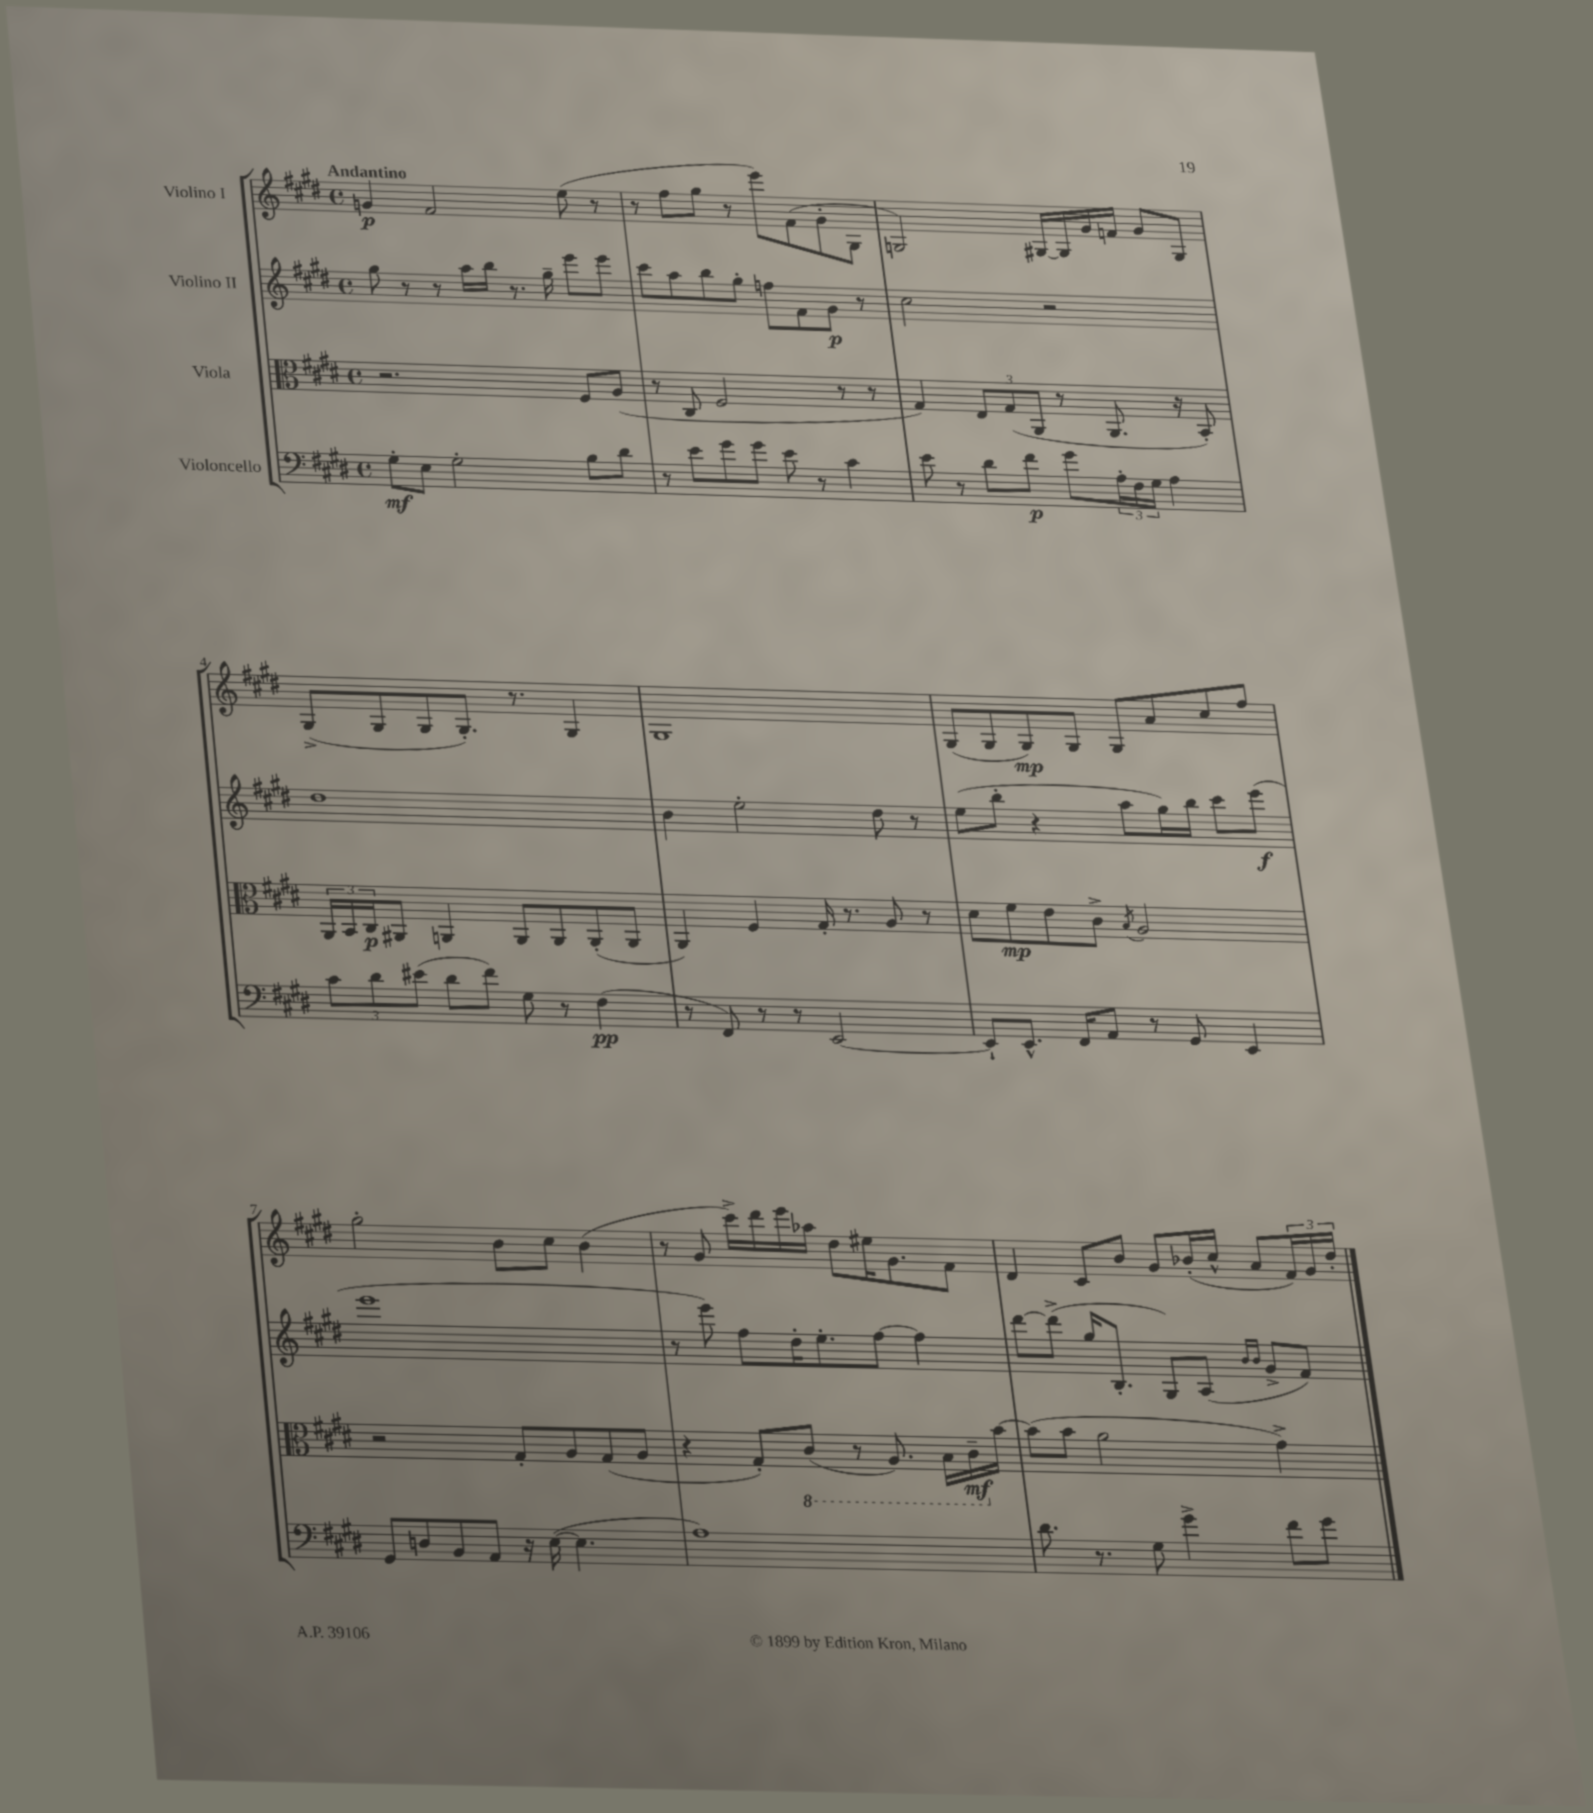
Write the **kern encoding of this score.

**kern	**dynam	**kern	**dynam	**kern	**dynam	**kern	**dynam
*part4	*part4	*part3	*part3	*part2	*part2	*part1	*part1
*staff4	*staff4	*staff3	*staff3	*staff2	*staff2	*staff1	*staff1
*I"Violoncello	*	*I"Viola	*	*I"Violino II	*	*I"Violino I	*
*clefF4	*	*clefC3	*	*clefG2	*	*clefG2	*
*k[f#c#g#d#]	*	*k[f#c#g#d#]	*	*k[f#c#g#d#]	*	*k[f#c#g#d#]	*
*M4/4	*	*M4/4	*	*M4/4	*	*M4/4	*
*met(c)	*	*met(c)	*	*met(c)	*	*met(c)	*
=1	=1	=1	=1	=1	=1	=1	=1
!	!	!	!	!	!	!LO:TX:a:B:t=Andantino	!
8G#'\L	mf	2.r	.	8gg#\	.	4gn/	p
8E\J	.	.	.	8r	.	.	.
2G#'\	.	.	.	8r	.	2f#/	.
.	.	.	.	16aa\LL	.	.	.
.	.	.	.	16bb\JJ	.	.	.
.	.	.	.	8.r	.	.	.
.	.	.	.	16gg#~\	.	.	.
8B\L	.	8F#/L	.	8eee\L	.	(8ee\	.
8d#\J	.	(8A/J	.	8eee\J	.	8r	.
=2	=2	=2	=2	=2	=2	=2	=2
8r	.	8r	.	8ccc#\L	.	8r	.
8e\L	.	8C#/	.	8aa\	.	8ff#\L	.
8g#\	.	2F#/	.	8bb\	.	8gg#\J	.
8g#\J	.	.	.	8gg#'\J	.	8r	.
8e\	.	.	.	8ffn\L	.	8eee\L)	.
8r	.	.	.	8f#\	.	(8f#\	.
4c#\	.	8r	.	8g#\J	p	8g#'\	.
.	.	8r	.	8r	.	8G#\J	.
=3	=3	=3	=3	=3	=3	=3	=3
8e\	.	4G#/)	.	2cc#\	.	2Gn/)	.
8r	.	.	.	.	.	.	.
8d#\L	.	12E/L	.	.	.	.	.
.	.	(12G#/	.	.	.	.	.
8f#\J	p	.	.	.	.	.	.
.	.	12AA/J	.	.	.	.	.
8g#\L	.	8r	.	2r	.	[16G#X/LL	.
.	.	.	.	.	.	16G#/]	.
24A'\L	.	8.AA/	.	.	.	16g#/	.
24F#\	.	.	.	.	.	.	.
.	.	.	.	.	.	16fn/JJ	.
24G#\JJ	.	.	.	.	.	.	.
4A\	.	.	.	.	.	8g#/L	.
.	.	16r	.	.	.	.	.
.	.	8BB'/)	.	.	.	8G#/J	.
!!LO:LB:g=z
=4	=4	=4	=4	=4	=4	=4	=4
12c#\L	.	24AA/LL	.	1dd#	.	(8G#^/L	.
.	.	24BB/	.	.	.	.	.
12d#\	.	24C#/J	p	.	.	.	.
.	.	8AA#X/J	.	.	.	8G#/	.
(12e#X\J	.	.	.	.	.	.	.
8d#\L	.	4AAn/	.	.	.	8G#/	.
8f#\J)	.	.	.	.	.	8.G#'/J)	.
8G#\	.	8AA/L	.	.	.	.	.
.	.	.	.	.	.	8.r	.
8r	.	8AA/	.	.	.	.	.
(4F#\	pp	(8AA'/	.	.	.	4G#/	.
.	.	8AA/J	.	.	.	.	.
=5	=5	=5	=5	=5	=5	=5	=5
8r	.	4AA/)	.	4b\	.	1G#	.
8FF#/)	.	.	.	.	.	.	.
8r	.	4F#/	.	2ee'\	.	.	.
8r	.	.	.	.	.	.	.
[2EE/	.	16G#'/	.	.	.	.	.
.	.	8.r	.	.	.	.	.
.	.	8A/	.	8dd#\	.	.	.
.	.	8r	.	8r	.	.	.
=6	=6	=6	=6	=6	=6	=6	=6
8EE`/L]	.	8d#\L	.	(8ee\L	.	(8G#/L	.
8.EE^^/J	.	8f#\	mp	8bb'\J	.	8G#/	.
.	.	8e\	.	4r	.	8G#/)	mp
16FF#/KL	.	.	.	.	.	.	.
8AA/J	.	8c#^\J	.	.	.	8G#/J	.
.	.	8qB/	.	.	.	.	.
8r	.	2A/	.	8aa\L	.	8G#/L	.
8GG#/	.	.	.	16gg#\L)	.	8a/	.
.	.	.	.	16bb\JJ	.	.	.
4EE/	.	.	.	8ccc#\L	.	8cc#/	.
.	.	.	.	(8eee\J	f	8ff#/J	.
!!LO:LB:g=z
=7	=7	=7	=7	=7	=7	=7	=7
8GG#/L	.	2r	.	1eee	.	2gg#'\	.
8Dn/	.	.	.	.	.	.	.
8BB/	.	.	.	.	.	.	.
8AA/J	.	.	.	.	.	.	.
16r	.	8G#'/L	.	.	.	8b\L	.
([16E\	.	.	.	.	.	.	.
4.E\]	.	8A/	.	.	.	8cc#\J	.
.	.	(8G#/	.	.	.	(4b\	.
.	.	8A/J	.	.	.	.	.
=8	=8	=8	=8	=8	=8	=8	=8
1A)	.	4r	.	8r	.	8r	.
.	.	.	.	8eee\)	.	8g#/	.
.	.	8G#'/L)	.	8ff#\L	.	16ccc#^\LL)	.
.	.	.	.	.	.	16ddd#\	.
*	*	*8ba	*	*	*	*	*
.	.	(8C#/J	.	16dd#'\K	.	16eee\	.
.	.	.	.	8.ee'\	.	16aa-X\JJ	.
.	.	8r	.	.	.	8dd#\L	.
.	.	8.AA/)	.	[8ff#\J	.	16ee#X\K	.
.	.	.	.	.	.	8.g#\	.
.	.	.	.	4ff#\]	.	.	.
.	.	16BB\LL	.	.	.	.	.
.	.	16C#~\	mf	.	.	8f#\J	.
*	*	*X8ba	*	*	*	*	*
.	.	[16b\JJ	.	.	.	.	.
=9	=9	=9	=9	=9	=9	=9	=9
8.d#\	.	(8b\L]	.	[8ddd#\L	.	4d#/	.
.	.	8b\J	.	(8ddd#^\J]	.	.	.
8.r	.	.	.	.	.	.	.
.	.	2a\	.	16gg#/KL	.	8c#/L	.
.	.	.	.	8.B'/J	.	.	.
8G#\	.	.	.	.	.	8b/J	.
4g#^\	.	.	.	8G#/L)	.	8g#/L	.
.	.	.	.	(8A/J	.	(16b-X'/L	.
.	.	.	.	.	.	16cc#^^/JJ	.
.	.	.	.	16qqb/LL	.	.	.
.	.	.	.	16qqb/JJ	.	.	.
8f#\L	.	4g#^\)	.	8g#^/L	.	8a/L	.
8g#\J	.	.	.	8f#/J)	.	24f#/L)	.
.	.	.	.	.	.	24g#/	.
.	.	.	.	.	.	24dd#'/JJ	.
==	==	==	==	==	==	==	==
*-	*-	*-	*-	*-	*-	*-	*-
